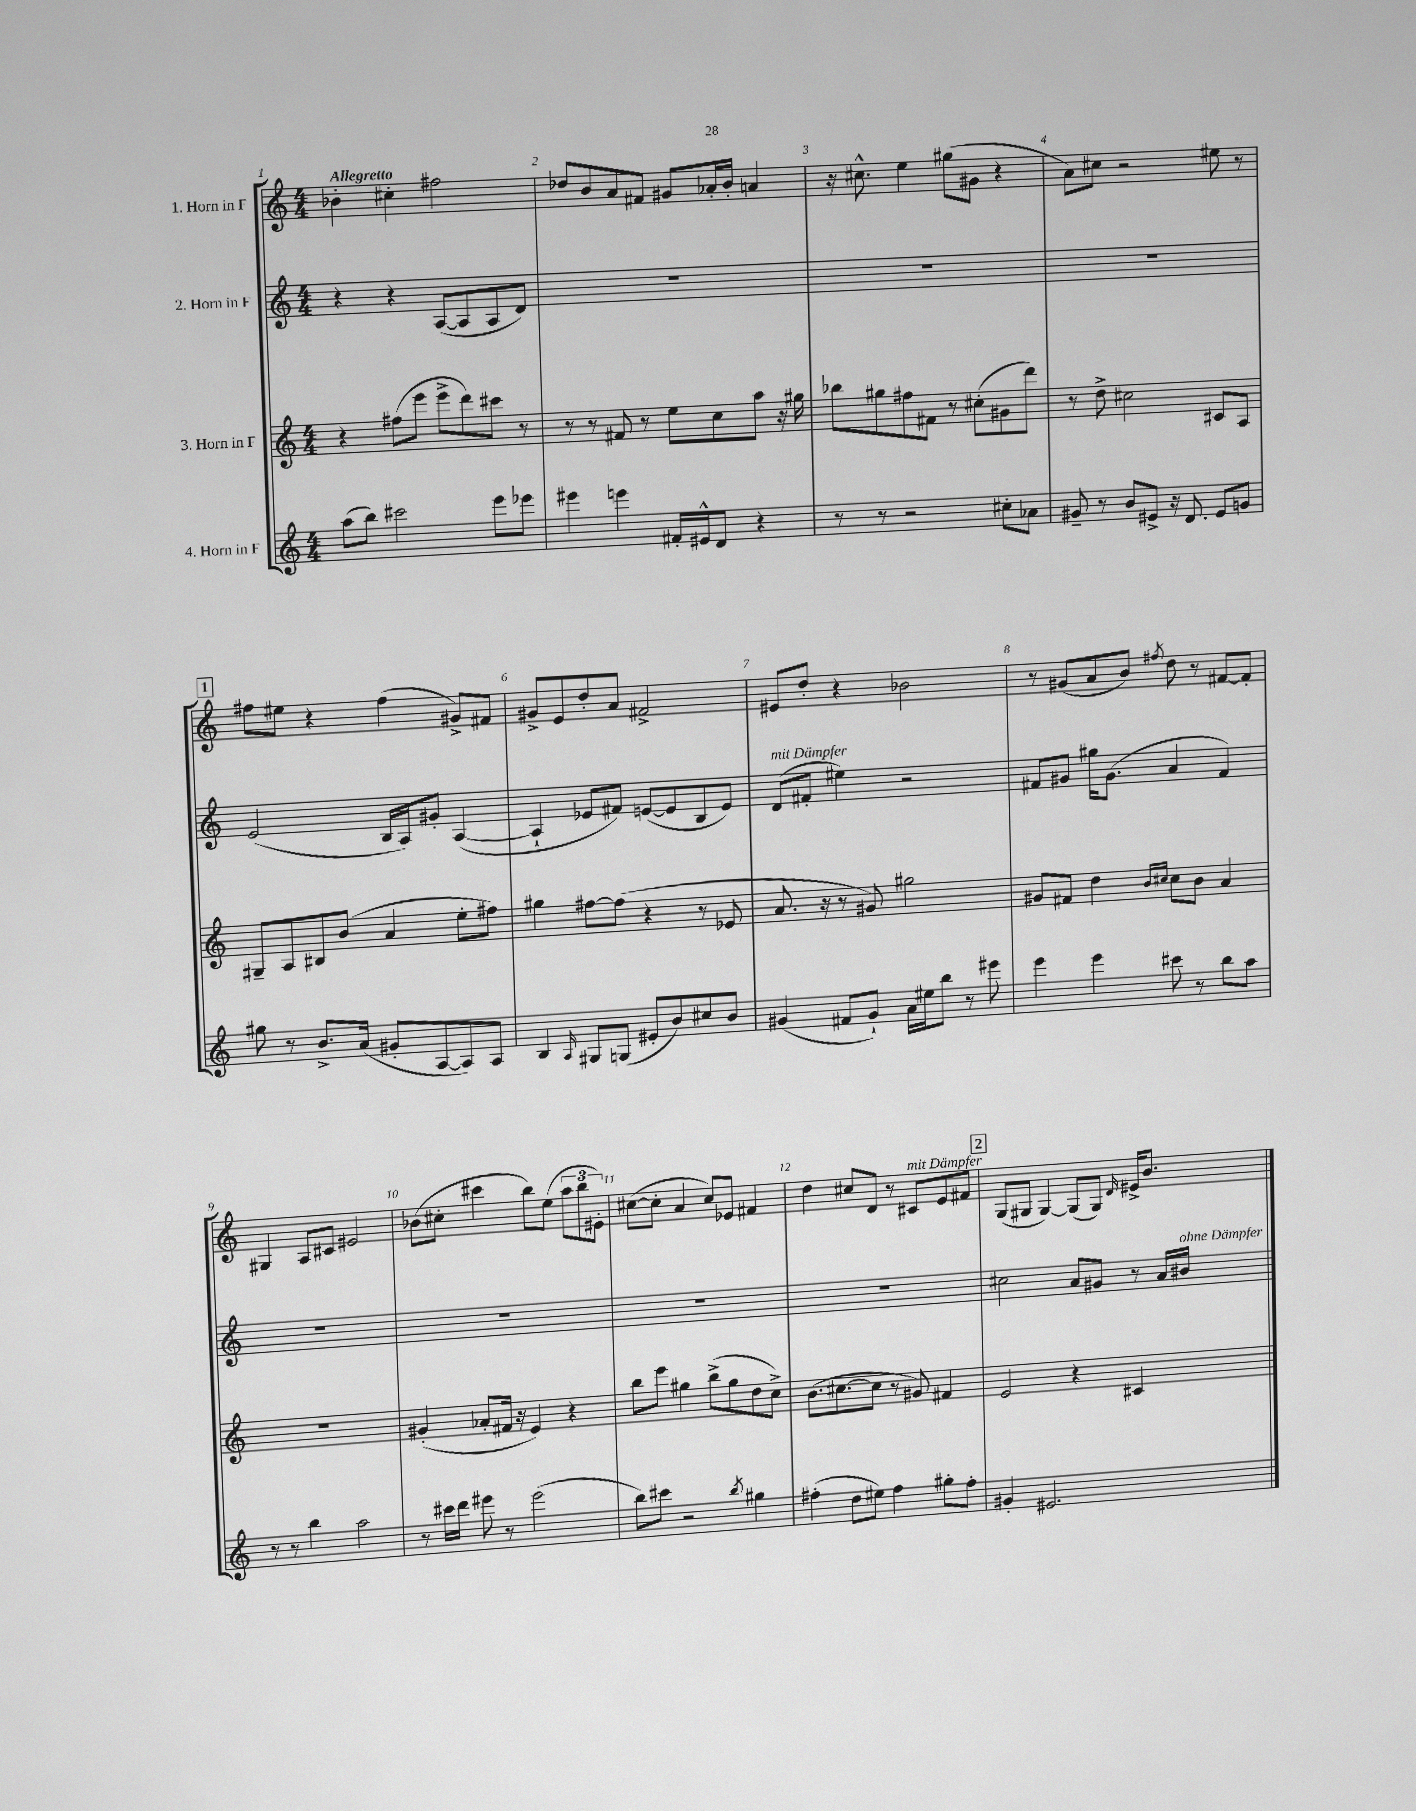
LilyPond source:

<<
\new StaffGroup <<
\new Staff = "s0" \with { instrumentName = "1. Horn in F" } {
    \clef treble \key c \major \numericTimeSignature \time 4/4 \tempo "Allegretto"
    bes'4-. cis''4-. fis''2 |
    des''8 b'8 a'8 fis'8 gis'8 aes'16-. b'16-. a'4 |
    r16 cis''8.-^ e''4 gis''8( gis'8 r4 |
    a'8) cis''8 r2 eis''8 r8 |
    \mark \markup { \box "1" } fis''8 eis''8 r4 fis''4( gis'8->) fis'8 |
    gis'8-> e'8 d''8-. a'8 fis'2-> |
    eis'8 d''8-. r4 bes'2 |
    r8 gis'8( a'8 b'8) \acciaccatura { fis''8 } d''8 r8 fis'8~ fis'8-. |
    gis4 a8 cis'8 eis'2 |
    bes'8( cis''8-. cis'''4 b''8) e''8( \tuplet 3/2 { a''8 b''8 eis'8-.) } |
    cis''8~( cis''8-. a'4 cis''8) ees'8 fis'4 |
    d''4 cis''8 d'8 r8 cis'8^\markup { \italic "mit Dämpfer" } e'8 fis'8 |
    \mark \markup { \box "2" } g8( gis8 gis4~) gis8( gis8) \grace { d'16 } eis'16-> b'8. \bar "|." |
}
\new Staff = "s1" \with { instrumentName = "2. Horn in F" } {
    \clef treble \key c \major \numericTimeSignature \time 4/4
    r4 r4 a8~( a8 a8 d'8) |
    R1 |
    R1 |
    R1 |
    \mark \markup { \box "1" } e'2( b16 a16) gis'8-. a4~( |
    a4-! ees'8 fis'8) e'8~( e'8 b8 e'8) |
    d'8^\markup { \italic "mit Dämpfer" }( fis'8-. eis''4) r2 |
    fis'8 gis'8 gis''16 gis'8.( a'4 fis'4) |
    R1 |
    R1 |
    R1 |
    R1 |
    \mark \markup { \box "2" } cis''2 a'8 gis'8 r8 a'16 bis'16^\markup { \italic "ohne Dämpfer" } \bar "|." |
}
\new Staff = "s2" \with { instrumentName = "3. Horn in F" } {
    \clef treble \key c \major \numericTimeSignature \time 4/4
    r4 fis''8( e'''8 e'''8-> d'''8) cis'''8 r8 |
    r8 r8 fis'8 r8 e''8 c''8 a''8 r16 gis''16 |
    bes''8 gis''8 fis''8 fis'8 r8 cis''8-.( gis'8 d'''8) |
    r8 d''8-> cis''2 cis'8 a8 |
    \mark \markup { \box "1" } gis8-- a8 bis8 b'8( a'4 e''8-. fis''8) |
    gis''4 fis''8~ fis''8( r4 r8 ees'8 |
    a'8. r16 r8 gis'8) gis''2 |
    gis'8 fis'8 d''4 \grace { b'16 cis''16 } cis''8 b'8 a'4 |
    R1 |
    gis'4-.( aes'8-. fis'16 r16 e'4) r4 |
    b''8 e'''8 gis''4 b''8->( gis''8 d''8 c''8->) |
    b'8.( cis''8.~ cis''8 r8 gis'8) fis'4 |
    \mark \markup { \box "2" } e'2 r4 cis'4 \bar "|." |
}
\new Staff = "s3" \with { instrumentName = "4. Horn in F" } {
    \clef treble \key c \major \numericTimeSignature \time 4/4
    a''8( b''8) cis'''2 e'''8 ees'''8 |
    eis'''4 e'''4 fis'16-. eis'16-^ d'8 r4 |
    r8 r8 r2 cis''8-. aes'8 |
    gis'8-- r8 b'8 eis'8-> r16 d'8. eis'8 g'8 |
    \mark \markup { \box "1" } gis''8 r8 b'8.-> a'16( gis'8-. a8~ a8) a8 |
    b4 \grace { a16 } gis8 g8( eis'8-. b'8) cis''8 b'8 |
    gis'4( fis'8 gis'8-!) a'16 eis''16 b''8 r8 eis'''8 |
    e'''4 e'''4 cis'''8 r8 b''8 a''8 |
    r8 r8 b''4 a''2 |
    r8 cis'''16 d'''16 eis'''8 r8 eis'''2( |
    b''8) cis'''8 r2 \acciaccatura { b''8 } gis''4 |
    fis''4-.( d''8 eis''8) fis''4 gis''8-. fis''8-. |
    \mark \markup { \box "2" } gis'4-. eis'2. \bar "|." |
}
>>
>>
\layout { \context { \Score \override BarNumber.break-visibility = ##(#f #t #t) barNumberVisibility = #all-bar-numbers-visible } }
